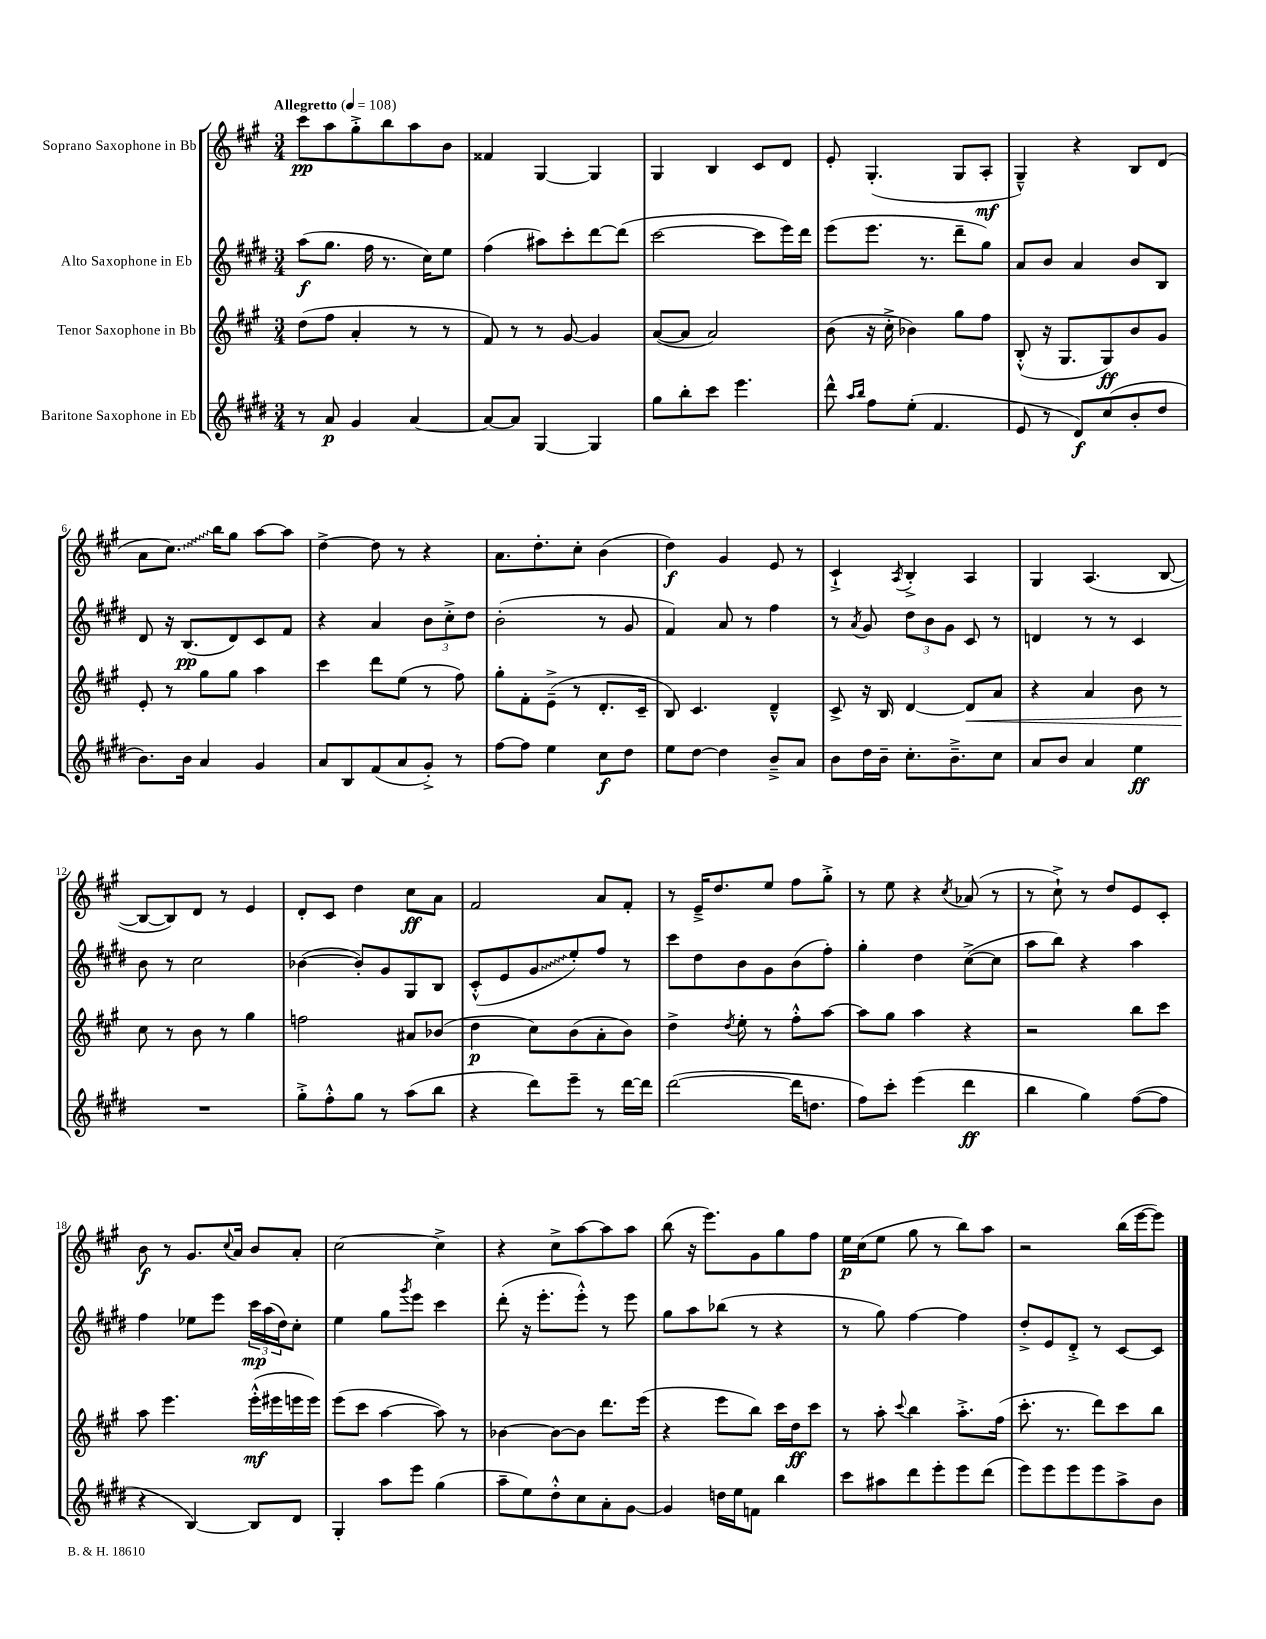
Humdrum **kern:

**kern	**kern	**kern	**kern
*staff4	*staff3	*staff2	*staff1
*clefG2	*clefG2	*clefG2	*clefG2
*k[f#c#g#d#]	*k[f#c#g#]	*k[f#c#g#d#]	*k[f#c#g#]
*M3/4	*M3/4	*M3/4	*M3/4
*MM108	*MM108	*MM108	*MM108
8r	(8dd	(8aa	8ccc#
8a	8ff#	8.gg#	8aa
4g#	4a'	.	8gg#'^
.	.	16ff#	.
.	.	8.r	8bb
[4a	8r	.	8aa
.	.	16cc#)	.
.	8r	8ee	8b
=	=	=	=
8a_	8f#)	(4ff#	4f##
8a]	8r	.	.
[4G#	8r	8aa#)	[4G#
.	[8g#	8ccc#'	.
4G#]	4g#]	[8ddd#	4G#]
.	.	(8ddd#]	.
=	=	=	=
8gg#	([8a	[2ccc#	4G#
8bb'	8a]	.	.
8ccc#	2a)	.	4B
4.eee	.	.	.
.	.	8ccc#]	8c#
.	.	16eee)	8d
.	.	16ddd#	.
=	=	=	=
8ddd#^^	(8b	(8eee	8e'
16qqaa	.	.	.
16qqbb	.	.	.
8ff#	16r	8.eee	(4.G#'
.	16cc#'^	.	.
(8ee'	4b-)	.	.
.	.	8.r	.
4.f#	.	.	.
.	8gg#	8ddd#~	8G#
.	8ff#	8gg#)	8A'
=	=	=	=
8e	(8B'^^	8a	4G#~^^)
8r	16r	8b	.
.	8.G#	.	.
8d#)	.	4a	4r
(8cc#	8G#)	.	.
8b'	8b	8b	8B
8dd#	8g#	8B	(8d
=	=	=	=
8.b)	8e'	8d#	8a
.	8r	16r	8.cc#)
16b	.	(8.B	.
4a	8gg#	.	.
.	.	.	16bb
.	8gg#	8d#)	8gg#
4g#	4aa	8c#	[8aa
.	.	8f#	8aa]
=	=	=	=
8a	4ccc#	4r	[4dd^
8B	.	.	.
(8f#	8ddd	4a	8dd]
8a	(8ee	.	8r
8g#'^)	8r	12b	4r
.	.	12cc#'^	.
8r	8ff#)	.	.
.	.	12dd#	.
=	=	=	=
[8ff#	8gg#'	(2b'	8.a
8ff#]	8f#'	.	.
.	.	.	8.dd'
4ee	(8e~^	.	.
.	8r	.	8cc#'
8cc#	8.d'	8r	(4b
8dd#	.	8g#	.
.	16c#~	.	.
=	=	=	=
8ee	8B)	4f#)	4dd)
[8dd#	4.c#	.	.
4dd#]	.	8a	4g#
.	.	8r	.
8b~^	4d~^^	4ff#	8e
8a	.	.	8r
=	=	=	=
8b	8c#^	8r	4c#`^
.	.	8qa	.
16dd#	16r	8g#	.
16b~	16B	.	.
.	.	.	8qA
8.cc#'	[4d	12dd#	4B'^
.	.	12b	.
.	.	12g#	.
8.b~^	.	.	.
.	8d]	8c#	4A
8cc#	8a	8r	.
=	=	=	=
8a	4r	4d	4G#
8b	.	.	.
4a	4a	8r	(4.A
.	.	8r	.
4ee	8b	4c#	.
.	8r	.	[8B
=	=	=	=
2.r	8cc#	8b	8B_
.	8r	8r	8B])
.	8b	2cc#	8d
.	8r	.	8r
.	4gg#	.	4e
=	=	=	=
8gg#'^	2ff	([4b-	8d'
8ff#'^^	.	.	8c#
8gg#	.	8b-'])	4dd
8r	.	8g#	.
(8aa	8a#	8G#	8cc#
8bb	(8b-	8B	8a
=	=	=	=
4r	4dd	(8c#'^^	2f#
.	.	8e	.
8ddd#)	8cc#)	8g#	.
8eee~	(8b	8ee')	.
8r	8a'	8ff#	8a
[16ddd#	8b)	8r	8f#'
16ddd#]	.	.	.
=	=	=	=
([2ddd#	4dd^	8ccc#	8r
.	.	8dd#	16e~^
.	.	.	8.dd
.	8qdd	.	.
.	8ee'	8b	.
.	8r	8g#	8ee
16ddd#]	8ff#'^^	(8b	8ff#
8.dd	.	.	.
.	[8aa	8ff#')	8gg#'^
=	=	=	=
8ff#)	8aa]	4gg#'	8r
8ccc#'	8gg#	.	8ee
(4eee	4aa	4dd#	4r
.	.	.	8qcc#
4ddd#	4r	([8cc#^	(8a-
.	.	8cc#]	8r
=	=	=	=
4bb	2r	8aa	8r
.	.	8bb)	8cc#`^)
4gg#)	.	4r	8r
.	.	.	8dd
([8ff#	8bb	4aa	8e
8ff#]	8ccc#	.	8c#'
=	=	=	=
4r	8aa	4ff#	8b
.	4.eee	.	8r
[4B)	.	8ee-	8.g#
.	.	8eee	.
.	.	.	8qqcc#
.	.	.	16a
8B]	(16eee'^^	24ccc#	8b
.	.	(24aa	.
.	16eee#	.	.
.	.	24dd#)	.
8d#	16eee	8cc#'	8a'
.	16eee)	.	.
=	=	=	=
4G#'	(8eee	4ee	[2cc#
.	8ccc#	.	.
8aa	[4aa	8gg#	.
.	.	8qggg#	.
8eee	.	8eee	.
(4gg#	8aa])	4ccc#	4cc#^]
.	8r	.	.
=	=	=	=
8aa~	[4b-	(8ddd#'	4r
8ee)	.	16r	.
.	.	8.eee'	.
8dd#'^^	8b-_	.	8cc#^
8cc#	8b-]	8eee'^^)	[8aa
8a'	8.ddd	8r	8aa]
[8g#	.	8eee	8aa
.	(16eee	.	.
=	=	=	=
4g#]	4r	8gg#	(8bb
.	.	8aa	16r
.	.	.	8.eee)
16dd	8eee	(8bb-	.
16ee	.	.	.
8f	8bb)	8r	8g#
4bb	16ccc#	4r	8gg#
.	16dd	.	.
.	8ccc#	.	8ff#
=	=	=	=
8ccc#	8r	8r	16ee
.	.	.	(16cc#
8aa#	8aa'	8gg#)	8ee
.	8qqccc#	.	.
8ddd#	4bb	[4ff#	8gg#
8eee'	.	.	8r
8eee	8.aa'^	4ff#]	8bb)
(8ddd#	.	.	8aa
.	(16ff#	.	.
=	=	=	=
8eee)	8.ccc#'	8dd#'^	2r
8eee	.	8e	.
.	8.r	.	.
8eee	.	8d#'^	.
8eee	8ddd)	8r	.
8aa^	8ccc#	[8c#	(16bb
.	.	.	[16eee
8b	8bb	8c#]	8eee])
==	==	==	==
*-	*-	*-	*-
